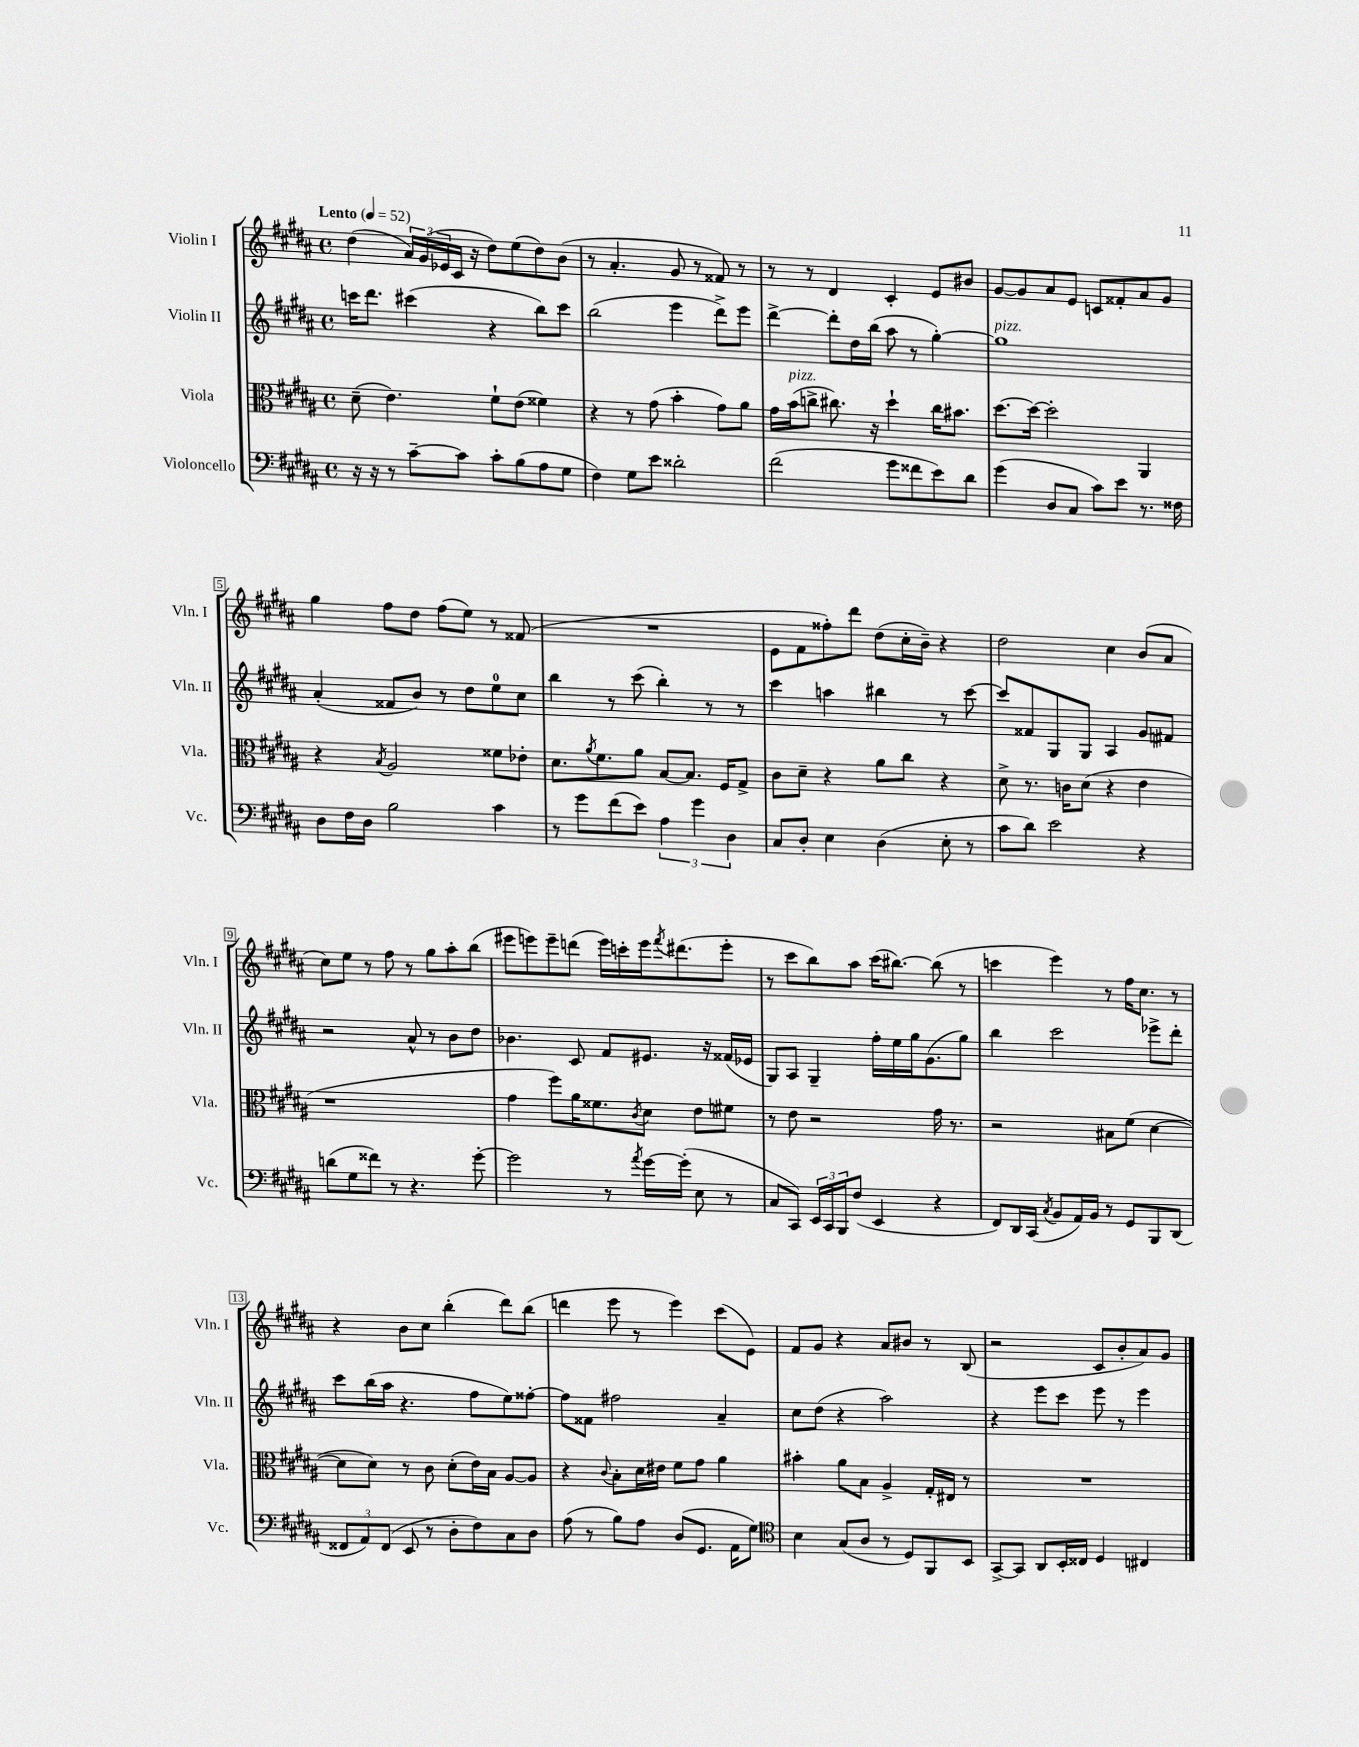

**kern	**kern	**kern	**kern
*part4	*part3	*part2	*part1
*staff4	*staff3	*staff2	*staff1
*I"Violoncello	*I"Viola	*I"Violin II	*I"Violin I
*I'Vc.	*I'Vla.	*I'Vln. II	*I'Vln. I
*clefF4	*clefC3	*clefG2	*clefG2
*k[f#c#g#d#a#]	*k[f#c#g#d#a#]	*k[f#c#g#d#a#]	*k[f#c#g#d#a#]
*M4/4	*M4/4	*M4/4	*M4/4
*met(c)	*met(c)	*met(c)	*met(c)
*MM52	*MM52	*MM52	*MM52
=1	=1	=1	=1
!	!	!	!LO:TX:a:B:t=Lento
16r	(8d#~\	16cccn\KL	(4dd#\
16r	.	8.ddd#\J	.
8r	4.e\)	.	.
[8c#~\L	.	(4ccc#X\	24a#/LL)
.	.	.	(24g#/
.	.	.	24e-X/
8c#\J]	.	.	16c#/JJ
.	.	.	16r
8c#'\L	8f#`\L	4r	8dd#\L)
(8B\	(8e\J	.	(8ee\
8A#\	4f##X\)	8bb\L)	8dd#\)
8G#\J	.	8ccc#\J	(8b\J
=2	=2	=2	=2
4F#\)	4r	(2bb\	8r
.	.	.	4.a#'/
8G#\L	8r	.	.
8e\J	(8g#\	.	.
2d##X'\	4b'\	4eee\	8g#/
.	.	.	8r
.	8g#\L)	8ddd#^\L)	8f##X/)
.	8a#\J	8eee\J	8r
=3	=3	=3	=3
(2f#\	16g#\LL	[4ddd#^\	8r
!	!LO:TX:a:i:t=pizz.	!	!
.	(16b\J	.	.
.	8ccn^\J	.	8r
.	8.cc#X\)	8ddd#'\L]	4d#/
.	.	16dd#\L	.
.	16r	(16bb\JJ	.
8g#\L	4dd#`\	8aa#\	4c#'/
8f##X\	.	8r	.
8e\)	16cc#\KL	[4gg#'\)	8e/L
.	8.b#X\J	.	.
8d#\J	.	.	8b#X/J
=4	=4	=4	=4
!	!	!LO:TX:a:i:t=pizz.	!
(4g#\	[8.dd#\L	1gg#]	[8g#/L
.	.	.	8g#/]
.	16dd#\Jk_	.	.
8D#/L	2dd#'\]	.	8a#/
8C#/J	.	.	8e/J
8c#\L)	.	.	8cn/L
8e\J	.	.	8f##X'/
8.r	4AA#/	.	8a#/
.	.	.	8g#/J
16F##X\	.	.	.
!!LO:LB:g=z
=5	=5	=5	=5
8D#\L	4r	(4a#'/	4gg#\
16F#\L	.	.	.
16D#\JJ	.	.	.
.	8qB/	.	.
2B\	2A#/	8f##X/L	8ff#\L
.	.	8b/J)	8dd#\J
.	.	8r	(8ff#\L
.	.	8dd#\L	8ee\J)
4c#\	8f##X\L	8ee\	8r
.	8e-X'\J	8cc#\J	(8f##X/
=6	=6	=6	=6
8r	8.d#\L	4bb\	1r
8g#\L	.	.	.
.	8qa#/	.	.
.	8.f#\	.	.
(8f#\	.	8r	.
8e\J)	8a#\J	(8ccc#\	.
6A#\	[8B/L	4bb'\)	.
.	8.B/J]	.	.
6g#\	.	.	.
.	.	8r	.
.	16F#/KL	.	.
6D#\	.	.	.
.	8G#^/J	8r	.
=7	=7	=7	=7
8C#/L	8c#\L	4ccc#\	8e\L
8D#'/J	8d#~\J	.	8f#\
4E\	4r	4aan\	8ff##X'\)
.	.	.	8ddd#\J
(4D#\	8a#\L	4bb#X\	(8dd#\L
.	8cc#\J	.	16cc#'\L
.	.	.	16b~\JJ)
8E'\	4r	8r	4r
8r	.	[8ccc#\	.
=8	=8	=8	=8
8c#\L	8d#^\	8ccc#/L]	2dd#\
8d#\J)	8.r	8f##X/	.
2e\	.	8G#/	.
.	16cn\KL	.	.
.	(8d#\J	8G#/J	.
.	4r	4A#/	4cc#\
4r	4e\	8g#/L	(8b/L
.	.	8f#X/J	8a#/J
!!LO:LB:g=z
=9	=9	=9	=9
(8dn\L	1r	2r	8cc#\L)
8G#\	.	.	8ee\J
8f##X\J)	.	.	8r
8r	.	.	8ff#\
4.r	.	8a#^^/	8r
.	.	8r	8gg#\L
.	.	8b\L	8aa#'\
[8g#'\	.	8dd#\J	(8bb\J
=10	=10	=10	=10
2g#\]	4g#\	4.b-X\	8eee#X\L
.	.	.	8eeen\)
.	8ff#\L)	.	8eee~\
.	16a#\K	8c#/	(8dddn\J
.	8.f##X\	.	.
8r	.	8f#/L	16eee\LL)
.	.	.	16cccn'\
8qa#/	8qc#/	.	.
[16g#\LL	8d#\J	8.e#X/J	16eee\J
.	.	.	8qfff#/
(16g#'\JJ]	.	.	(8.ddd#X\
8E\	8e\L	.	.
.	.	16r	.
8r	8f#X\J	(16f##X/LL	8eee'\J
.	.	16e-X/JJ	.
=11	=11	=11	=11
8C#/L	8r	8G#/L)	8r
8CC#/J)	8e\	8A#/J	8ccc#\L
24EE/LL	2r	4G#~/	8bb\)
24CC#/	.	.	.
24BBB/J	.	.	.
(8F#/J	.	.	8aa#\J
4EE/	.	16ff#'\LL	(16ccc#\KL
.	.	16ee\	[8.bb#X\J)
.	.	16gg#\J	.
.	.	(8.g#\	.
4r	16g#\	.	(8bb#\]
.	8.r	.	.
.	.	8gg#\J)	8r
=12	=12	=12	=12
8FF#/L)	2r	4bb\	4cccn\
16DD#/L	.	.	.
(16CC#/JJ	.	.	.
8qC#/	.	.	.
8BB/L	.	2ccc#\	4eee\)
16AA#/L)	.	.	.
16BB/JJ	.	.	.
8r	8B#X\L	.	8r
8GG#/L	(8f#\J	.	16ff#\KL
.	.	.	8.cc#\J
8BBB/	[4d#\	8eee-X^\L	.
(8DD#/J	.	8ddd#'\J	8r
!!LO:LB:g=z
=13	=13	=13	=13
12FF##X/L	8d#\L]	8ccc#\L	4r
12AA#/)	.	.	.
.	8d#\J)	(16bb\L	.
(12FF##/J	.	.	.
.	.	16aa#\JJ	.
8EE/	8r	4.r	8b\L
8r	8c#\	.	8cc#\J
8D#'\L	(8d#'\L	.	(4bb'\
8F#\)	16e\L)	8ff#\L	.
.	16B\JJ	.	.
8C#\	[8A#/L	8ee\)	8ddd#\L)
8D#\J	8A#/J]	[8ff##X'\J	(8bb\J
=14	=14	=14	=14
(8A#\	4r	8ff##\L]	4dddn\
8r	.	8f##X\J	.
.	8qqc#/	.	.
8B\L)	8B'\L	2ff#X\	8eee\
8A#\J	16d#\L	.	8r
.	16e#X\JJ	.	.
(8D#/L	8f#\L	.	4eee\)
8.GG#/J	8g#\J	.	.
.	4a#\	4a#~/	(8ccc#\L
16AA#\KL	.	.	.
8G#\J)	.	.	8e\J)
=15	=15	=15	=15
*clefC4	*	*	*
4B\	4b#X'\	8cc#\L	8f#/L
.	.	(8dd#\J	8g#/J
(8G#/L	8a#\L	4r	4r
8A#/J	8B\J	.	.
8r	4A#^/	2aa#\)	8a#/L
8D#/L)	.	.	8b#X/J
8FF#/	16G#'/LL	.	8r
.	16E#X/JJ	.	.
8BB/J	8r	.	(8B/
=16	=16	=16	=16
[8GG#^/L	1r	4r	2r
8GG#/J]	.	.	.
8AA#/L	.	8eee\L	.
16BB'/L	.	8ccc#\J	.
16C##X/JJ	.	.	.
4D#/	.	8eee\	8c#/L
.	.	8r	8b'/
4C#X/	.	4eee\	8a#/)
.	.	.	8g#/J
==	==	==	==
*-	*-	*-	*-
